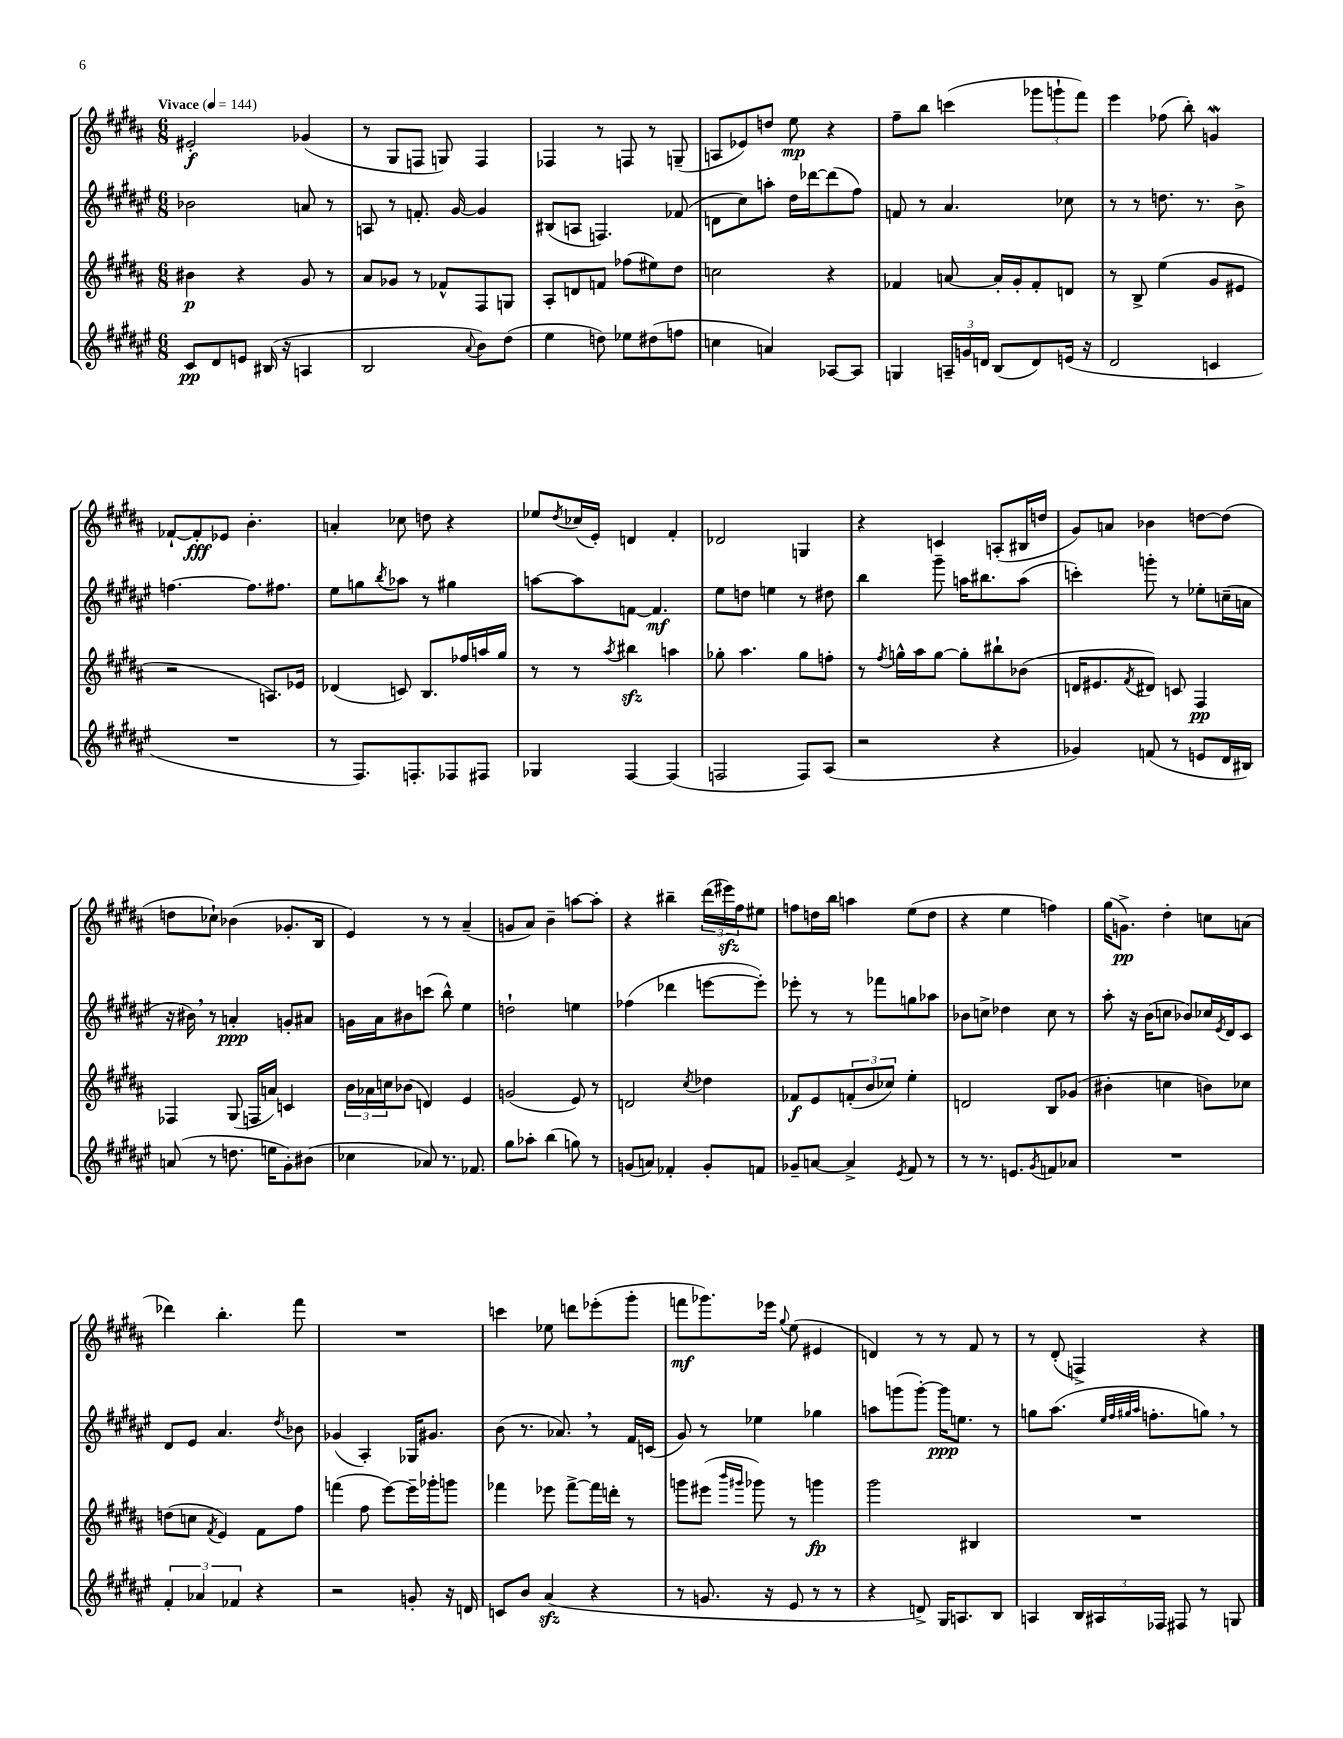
<<
\new StaffGroup <<
\new Staff = "s0" {
    \clef treble \key b \major \numericTimeSignature \time 6/8 \tempo "Vivace" 4 = 144
    eis'2-.\f ges'4( |
    r8 gis8 f8 g8) f4 |
    fes4 r8 f8 r8 g8--( |
    a8 ees'8) d''8 e''8\mp r4 |
    fis''8-- b''8 c'''4( \tuplet 3/2 { ges'''8 g'''8-! fis'''8) } |
    e'''4 fes''8( b''8-.) g'4\mordent |
    fes'8~-! fes'8-.\fff ees'8 b'4.-. |
    a'4-. ces''8 d''8 r4 |
    ees''8 \acciaccatura { dis''8 } ces''16( e'16-.) d'4 fis'4-. |
    des'2 g4 |
    r4 c'4 a8-.( bis16 d''16 |
    gis'8) a'8 bes'4 d''8~ d''8( |
    d''8 ces''8-!) bes'4( ges'8.-. b16 |
    e'4) r8 r8 ais'4--( |
    g'8 ais'8) b'4-- a''8~ a''8-. |
    r4 bis''4-- \tuplet 3/2 { dis'''16( eis'''16\sfz) fis''16 } eis''8 |
    f''8 d''16 b''16 a''4 e''8( d''8 |
    r4 e''4 f''4) |
    gis''16( g'8.->\pp) dis''4-. c''8 a'8( |
    des'''4) b''4.-. fis'''8 |
    R2. |
    c'''4 ees''8 d'''8 ees'''8-.( gis'''8-. |
    f'''8\mf ges'''8.) ees'''16 \appoggiatura { gis''8 } e''8( eis'4 |
    d'4) r8 r8 fis'8 r8 |
    r8 dis'8-.( f4->) r4 \bar "|." |
}
\new Staff = "s1" {
    \clef treble \key fis \major \numericTimeSignature \time 6/8
    bes'2 a'8 r8 |
    a8 r8 f'8.-. gis'16~ gis'4 |
    bis8( a8 f4.) fes'8( |
    d'8 cis''8) a''8-. dis''16 des'''16~ des'''8( fis''8) |
    f'8 r8 ais'4. ces''8 |
    r8 r8 d''8. r8. b'8-> |
    f''4.~ f''8. fis''8. |
    eis''8 g''8 \acciaccatura { b''8 } aes''8 r8 gis''4 |
    a''8~ a''8 f'8~ f'4.\mf |
    eis''8 d''8 e''4 r8 dis''8 |
    b''4 gis'''8-- a''16 bis''8. a''8( |
    c'''4-.) g'''8-. r8 ees''8-. c''16--( a'16 |
    r16 bis'16) \breathe r8 a'4-.\ppp g'8-. ais'8 |
    g'16 ais'16 bis'8 c'''8( b''8-^) eis''4 |
    d''2-! e''4 |
    fes''4( des'''4 e'''8~ e'''8-.) |
    ees'''8-. r8 r8 fes'''8 g''8 aes''8 |
    bes'8 c''8-> des''4 c''8 r8 |
    ais''8-. r16 b'16( c''8 bes'8) ces''16 \acciaccatura { eis'8 } dis'16 cis'8 |
    dis'8 eis'8 ais'4. \acciaccatura { dis''8 } bes'8 |
    ges'4( ais4-.) ges16 gis'8. |
    b'8( r8. aes'8.) \breathe r8 fis'16 c'16( |
    gis'8) r8 ees''4 ges''4 |
    a''8 g'''8( g'''8~-.) g'''16\ppp e''8. r8 |
    g''8 ais''8.( \grace { eis''32 fis''32 gis''32 ais''32 } f''8.-. g''8) \breathe r8 \bar "|." |
}
\new Staff = "s2" {
    \clef treble \key b \major \numericTimeSignature \time 6/8
    bis'4\p r4 gis'8 r8 |
    ais'8 ges'8 r8 fes'8-^ fis8 g8 |
    ais8-. d'8 f'8 fes''8( eis''8) dis''8 |
    c''2 r4 |
    fes'4 a'8~ a'16-. gis'16-. fes'8-. d'8 |
    r8 b8-> e''4( gis'8 eis'8 |
    r2 a8.) ees'16 |
    des'4( c'8) b8. fes''16 a''16 gis''16 |
    r8 r8 \acciaccatura { ais''8 } bis''4\sfz a''4 |
    ges''8-. ais''4. ges''8 f''8-. |
    r8 \acciaccatura { fis''8 } g''16-^ ais''16 g''8~ g''8-. bis''8-! bes'8( |
    d'16 eis'8. \acciaccatura { fis'8 } dis'8) c'8 fis4\pp |
    fes4 gis8( f16 a'16) c'4 |
    \tuplet 3/2 { b'16 aes'16 c''16 } bes'8( d'4) e'4 |
    g'2( e'8) r8 |
    d'2 \acciaccatura { cis''8 } des''4 |
    fes'8\f e'8 \tuplet 3/2 { f'8-.( b'8 ces''8) } e''4-. |
    d'2 b8 ges'8( |
    bis'4-. c''4 b'8) ces''8 |
    d''8( c''8 \acciaccatura { fis'8 } e'4) fis'8 fis''8 |
    f'''4( fis''8 e'''8~) e'''16-- ges'''16-. g'''8 |
    fes'''4 ees'''8 fes'''8~-> fes'''16 d'''16-. r8 |
    g'''8 eis'''8( \grace { b'''16 gis'''16 } ges'''8) r8 g'''4\fp |
    gis'''2 bis4 |
    R2. \bar "|." |
}
\new Staff = "s3" {
    \clef treble \key fis \major \numericTimeSignature \time 6/8
    cis'8\pp dis'8 e'8 bis16( r16 a4 |
    b2 \appoggiatura { ais'8 } b'8) dis''8( |
    eis''4 d''8) ees''8 dis''8( f''8 |
    c''4 a'4) aes8~ aes8 |
    g4 \tuplet 3/2 { a16-- g'16 d'16 } b8( d'8) e'16( r16 |
    dis'2 c'4 |
    R2. |
    r8 fis8.) f8.-. fes8 fis8 |
    ges4 fis4~ fis4( |
    f2 f8) ais8( |
    r2 r4 |
    ges'4) f'8( r8 e'8 dis'16 bis16) |
    a'8( r8 d''8. e''16 gis'8-.) bis'8( |
    ces''4 aes'8) r8. fes'8. |
    gis''8 aes''8-. b''4( g''8) r8 |
    g'8( a'8) fes'4-. g'8-. f'8 |
    ges'8-- a'8~ a'4-> \acciaccatura { eis'8 } fis'8 r8 |
    r8 r8. e'8. \acciaccatura { gis'8 } f'8 aes'8 |
    R2. |
    \tuplet 3/2 { fis'4-. aes'4 fes'4 } r4 |
    r2 g'8-. r16 d'16 |
    c'8 b'8 ais'4\sfz( r4 |
    r8 g'8. r16 eis'8 r8 r8 |
    r4 d'8->) gis16 a8. b8 |
    a4 \tuplet 3/2 { b16 ais16 fes16 } fis8 r8 g8 \bar "|." |
}
>>
>>
\layout { \context { \Score \remove "Bar_number_engraver" } }
